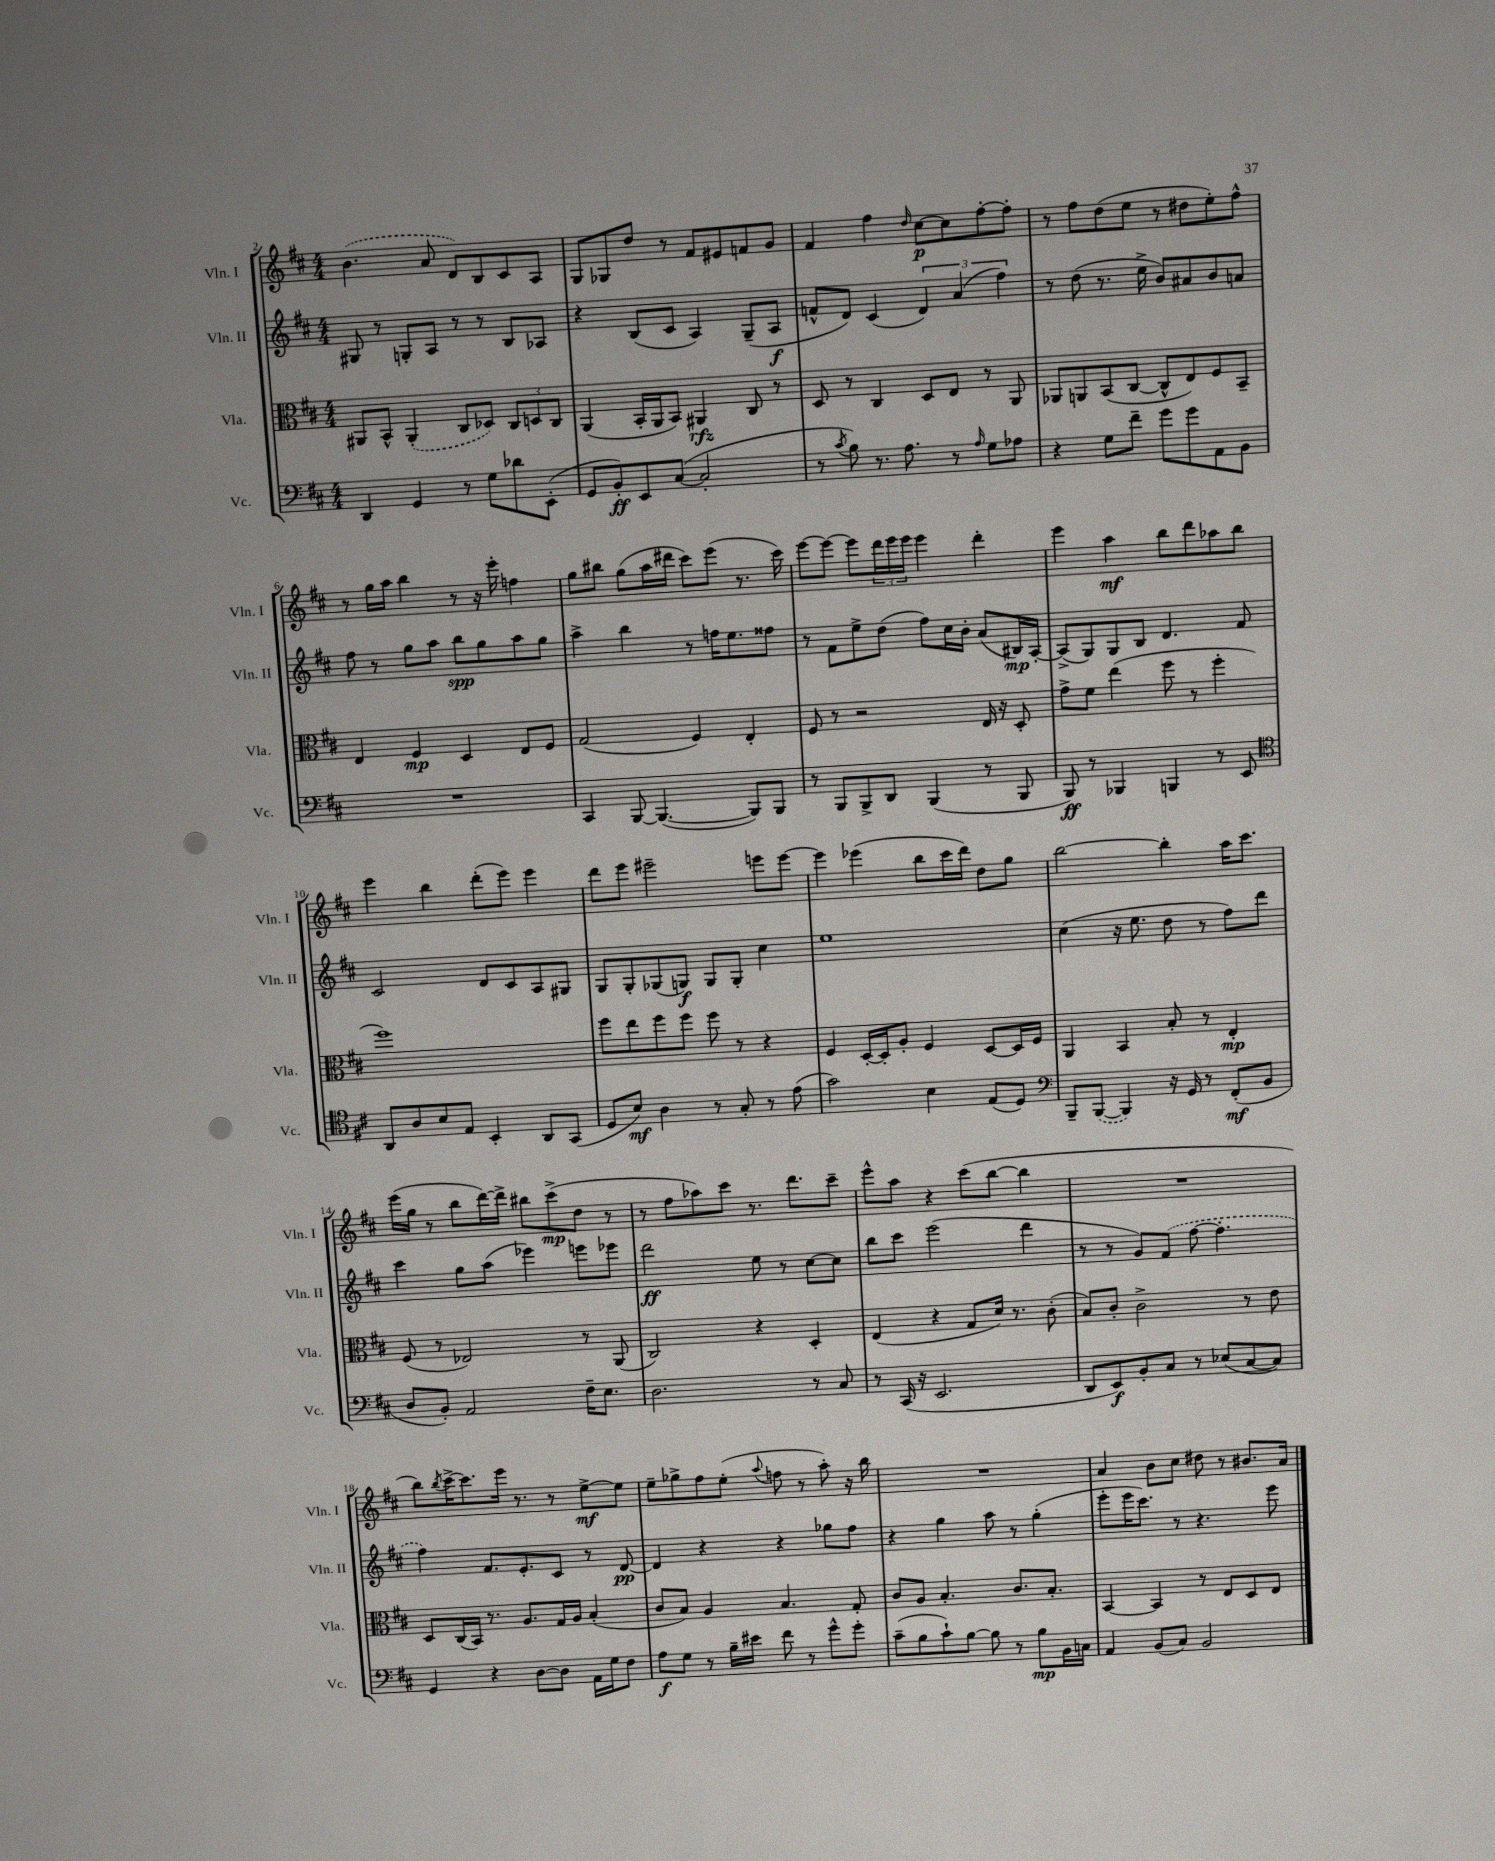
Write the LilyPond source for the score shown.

<<
\new StaffGroup <<
\new Staff = "s0" \with { instrumentName = "Vln. I" shortInstrumentName = "Vln. I" } {
    \clef treble \key d \major \numericTimeSignature \time 4/4
    \once \slurDashed b'4.( a'8 d'8) b8 cis'8 a8 |
    g8 ges8 d''8 r8 fis'8 eis'8 f'8 g'8 |
    fis'4 fis''4 \grace { d''16 } cis''8~\p cis''8 fis''8~-. fis''8-. |
    r8 fis''8 d''8( e''8 r8 dis''8 e''8-.) fis''8-^ |
    r8 g''16 a''16 b''4 r8 r16 e'''16-. f''4 |
    g''8 bis''8 g''8( a''16 dis'''16 cis'''8) e'''8( r8. cis'''16) |
    e'''8~ e'''8~ e'''8 \tuplet 3/2 { d'''16 e'''16 e'''16 } e'''4 d'''4-. |
    e'''4 a''4\mf b''8 d'''8 aes''8 b''8 |
    e'''4 b''4 d'''8-.( e'''8) e'''4 |
    d'''8 e'''8 eis'''2-- e'''8 e'''8~ |
    e'''4 ees'''4( b''8 cis'''16 d'''16) d''8 g''8 |
    b''2~ b''4-. a''16 cis'''8. |
    e'''16( g''16 r8 b''8 d'''16~) d'''16-> bis''8 cis'''8->\mp( d''8 r8 |
    r8 fis''8 aes''8) cis'''8 r8. d'''8. cis'''8-- |
    e'''8-^ a''8 r4 cis'''8( b''8~ b''4 |
    R1 |
    b''8) \acciaccatura { b''8 } cis'''16~-> cis'''8. e'''16 r8. r8 e''8~->\mf e''8 |
    e''8-- ges''8-> fis''8 e''8-.( \appoggiatura { a''8 } f''8 r8 a''8-.) r16 b''16 |
    R1 |
    a'4 b'8 cis''8 dis''8 r8 bis'8. a'16 \bar "|." |
}
\new Staff = "s1" \with { instrumentName = "Vln. II" shortInstrumentName = "Vln. II" } {
    \clef treble \key d \major \numericTimeSignature \time 4/4
    gis8 r8 g8-. a8 r8 r8 b8 aes8 |
    r4 b8( cis'8 a4) g8--( a8\f |
    f'8-^ d'8) cis'4( \tuplet 3/2 { d'4) a'4( fis''4) } |
    r8 d''8( r8. e''16-> b'8) ais'8 b'8 a'8 |
    fis''8 r8 g''8 a''8 b''8\spp g''8 a''8 g''8 |
    a''4-> b''4 r8 f''16 e''8. fisis''8 |
    r8 fis'8 e''8-> d''8( fis''8) cis''16 b'16-. a'8( bis16\mp) a16~-. |
    a8->( g8) g8 b8 d'4. fis'8 |
    cis'2 d'8 cis'8 a8 gis8 |
    g8 g8-. ges8( g8\f) g8 g8-. cis''4 |
    e''1 |
    cis''4( r16 e''8. d''8 r8 fis''8) d'''8 |
    cis'''4 g''8 a''8( ees'''4) e'''8 ees'''8 |
    d'''2\ff e''8 r8 cis''8~ cis''8 |
    b''8 cis'''8 e'''2( d'''4 |
    r8 r8 g'8) \once \slurDashed fis'8( fis''8~ fis''4.-. |
    fis''4) fis'8. e'8.-. cis'8 r8 d'8~\pp |
    d'4 r4 r4 ges''8 fis''8 |
    r4 g''4 a''8 r8 g''4-.( |
    e'''8-. e'''16 cis'''8.) r8 r4. e'''8 \bar "|." |
}
\new Staff = "s2" \with { instrumentName = "Vla." shortInstrumentName = "Vla." } {
    \clef alto \key d \major \numericTimeSignature \time 4/4
    ais,8 b,8-^ \once \slurDashed ais,4-.( cis8 des8) \tuplet 3/2 { cis8 d8 cis8 } |
    a,4( b,16-. a,16 b,8) ais,4\rfz cis8 r8 |
    d8 r8 cis4 d8 e8 r8 a,8 |
    aes,8 a,8 b,8( cis8~ cis8-^ e8) fis8 b,8-- |
    e4 fis4\mp d4 e8 fis8 |
    g2( fis4) e4-. |
    fis8 r8 r2 e16 r16 d8-. |
    g'8-> fis'8 e''4( fis''8 r8 fis''4-. |
    fis''1) |
    fis''8 e''8 fis''8 fis''8 fis''8 r8 r4 |
    fis4 d16~-. d16-. a8-. fis4 d8~ d16 fis16 |
    a,4 b,4 b8-. r8 e4-.\mp |
    fis8( r8 ees2) r8 a,8( |
    cis2) r4 d4-. |
    e4( r4 g8 d'16) r8. cis'8-.( |
    b8) cis'8-. cis'2-> r8 e'8 |
    d8 cis16( b,16) r8. a8. g16 a16 b4-.( |
    cis'8 b8) a4 b4. g8-. |
    cis'8 a8 b4.-. cis'8. b8.-. |
    b,4~ b,4 r8 e8 d8 e8 \bar "|." |
}
\new Staff = "s3" \with { instrumentName = "Vc." shortInstrumentName = "Vc." } {
    \clef bass \key d \major \numericTimeSignature \time 4/4
    d,4 g,4 r8 g8 des'8 e,8-.( |
    g,8 b,8-.\ff) e,8 cis8~( cis2-. |
    r8 \acciaccatura { cis'8 } b8) r8. a8. r8 \grace { a16 } g8 aes8 |
    r4 g8 fis'8-- g'8 g'8 a,8 b,8 |
    R1 |
    cis,4 b,,8~ b,,4.~( b,,8) b,,8 |
    r8 b,,8 b,,8-> d,8 b,,4( r8 b,,8 |
    b,,8\ff) r8 bes,,4 b,,4 r8 e,8 |
    \clef tenor a,8 a8 b8 e8 b,4-. a,8 g,8( |
    d8 b8\mf) a4 r8 g8-. r8 e'8( |
    g'2) b4 e8( d8) |
    \clef bass b,,8-- \once \slurDashed b,,8~( b,,4) r16 g,16 r8 fis,8-.\mf( b,8 |
    d8 b,8-.) a,2 fis16-- e8. |
    d2. r8 cis8 |
    r8 cis,16( r16 e,2. |
    d,8 e,8\f) b,8-. cis8 r8 ees8( cis8~ cis8) |
    g,4 r4 d8~ d8 a,16 g16 fis8 |
    a8\f g8 r8 b16-- eis'16 fis'8 r8 g'8-^ g'8-. |
    cis'8--( b8 cis'8-!) b8~ b8 r8 b8\mp b,16 c16 |
    a,4 b,8( cis8) b,2 \bar "|." |
}
>>
>>
\layout { \context { \Score currentBarNumber = #2 } }
